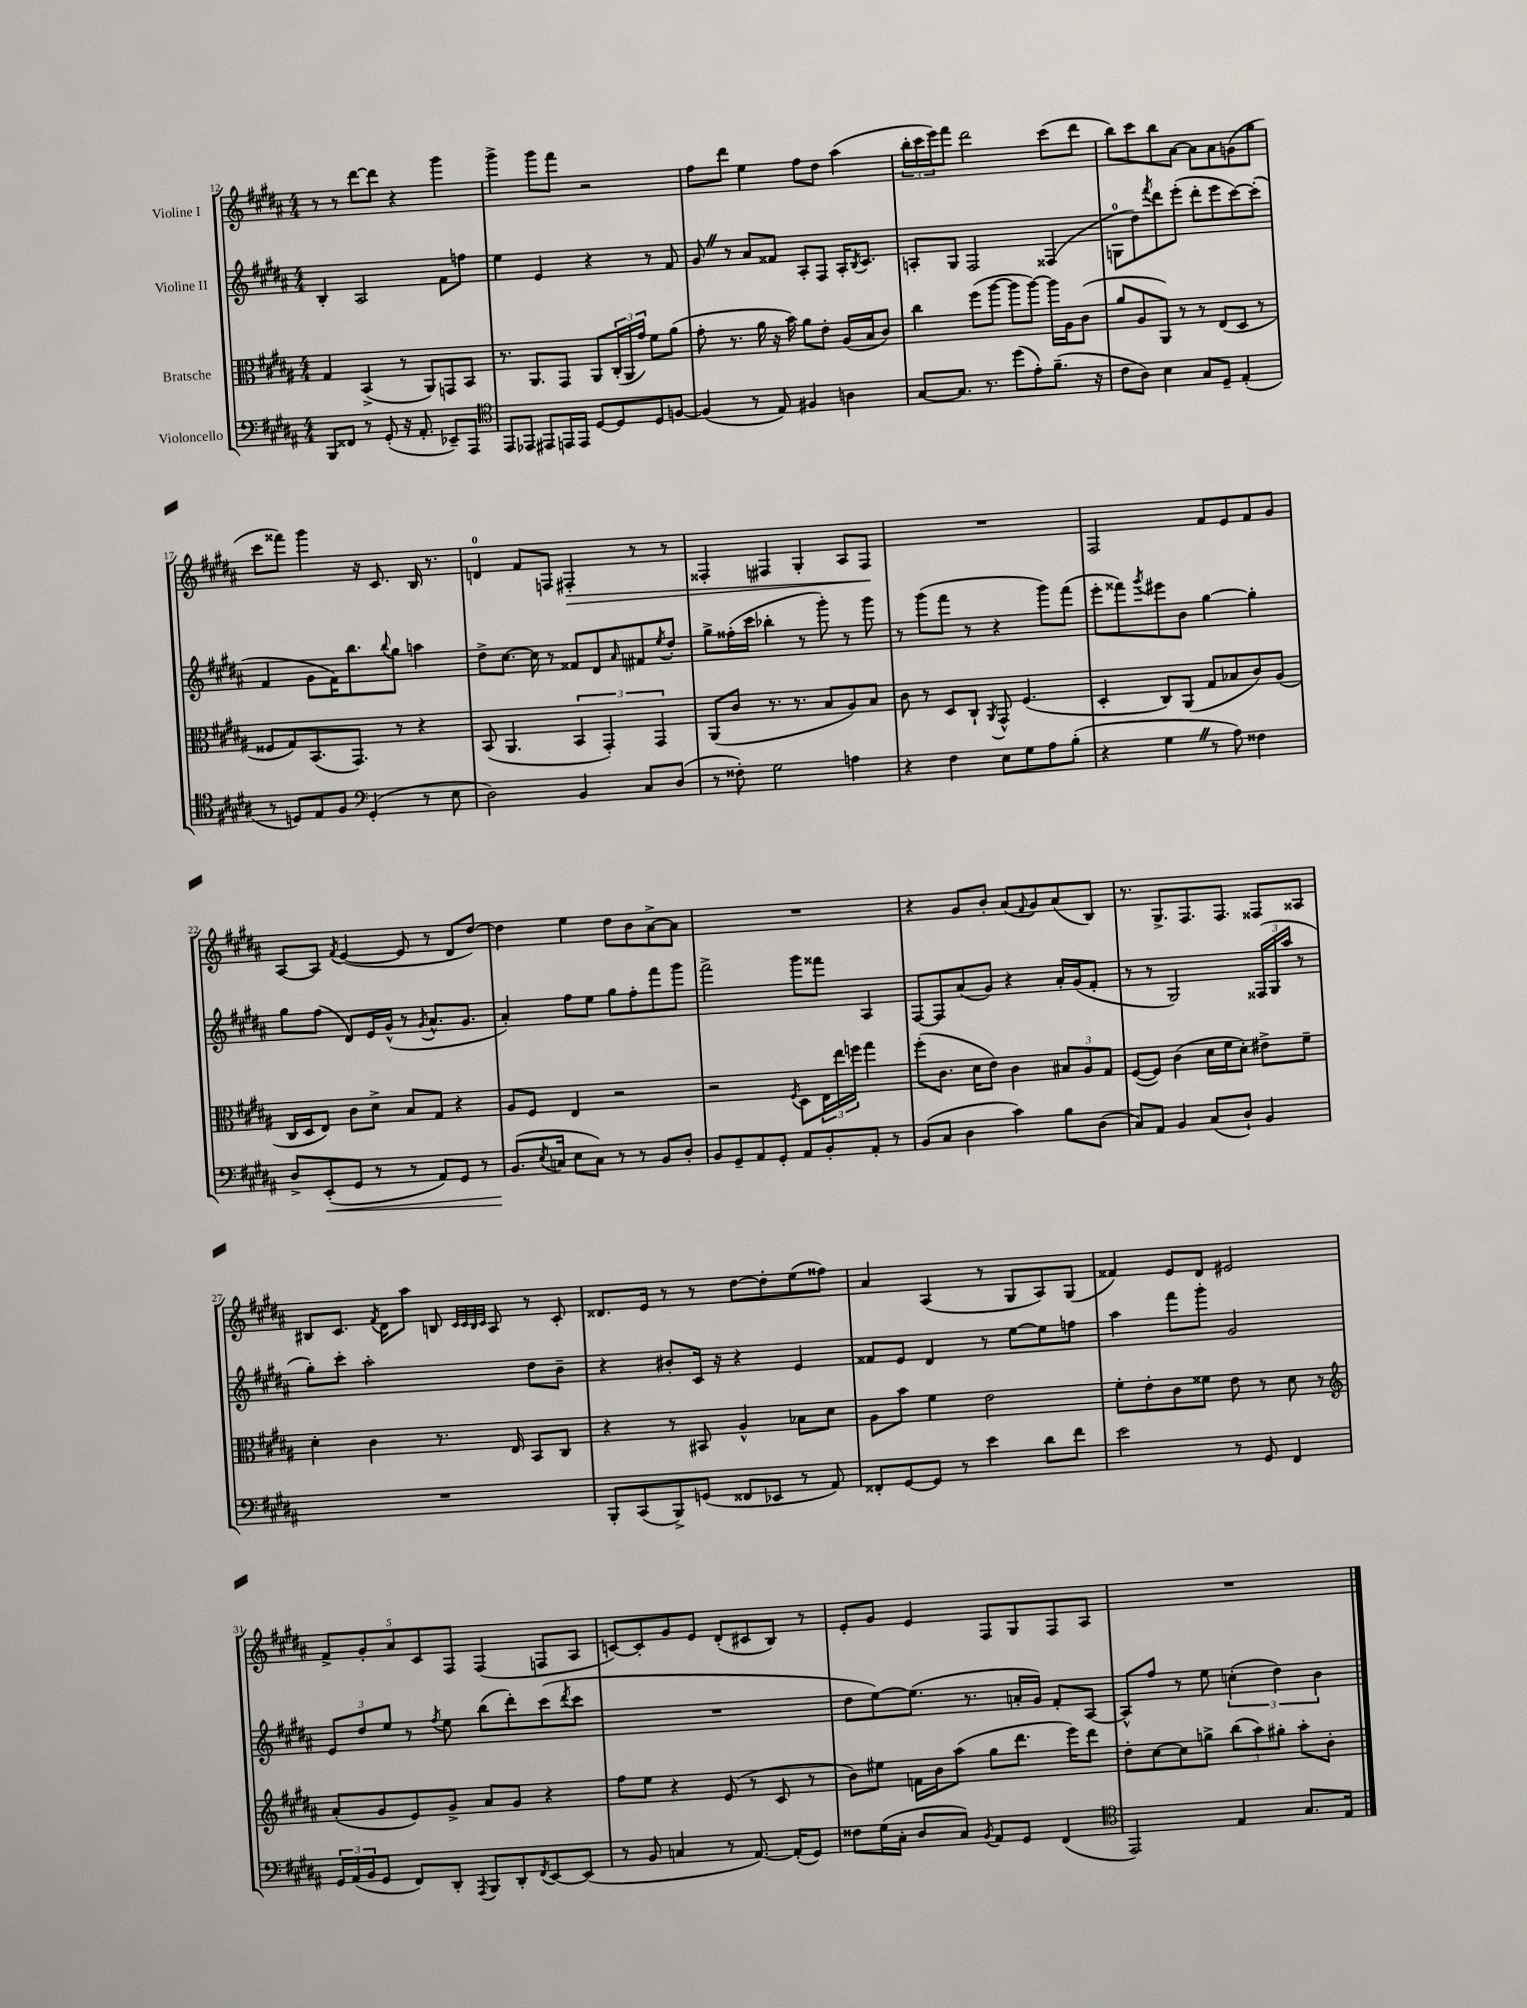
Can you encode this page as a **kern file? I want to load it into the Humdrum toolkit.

**kern	**kern	**kern	**kern
*staff4	*staff3	*staff2	*staff1
*clefF4	*clefC3	*clefG2	*clefG2
*k[f#c#g#d#a#]	*k[f#c#g#d#a#]	*k[f#c#g#d#a#]	*k[f#c#g#d#a#]
*M4/4	*M4/4	*M4/4	*M4/4
8BBB	4G#	4B'	8r
8FF##	.	.	8r
8r	(4BB^	2A#	[8ddd#
(8GG#'	.	.	8ddd#]
16r	8r	.	4r
8.AA#'	.	.	.
.	8AA#)	.	.
8EE-~)	8GG	8f#	4ggg#
8AAA#	8BB	8ff	.
=	=	=	=
*clefC4	*	*	*
8EE	8.r	4ee	4ggg#^
8EE-	.	.	.
.	8.AA#	.	.
8EE#	.	4e	8ggg#
16EE	8GG#	.	8fff#
16EE	.	.	.
[8D#	8AA#	4r	2r
8D#]	(24C#'	.	.
.	24AA#	.	.
.	24g#)	.	.
8D#	8f#	8r	.
[8F	(8a#	8f#	.
=	=	=	=
(4F]	8g#'	8g#	8ff#
.	8.r	8r	8ddd#
8r	.	8a#	4ee
.	16a#	.	.
8E)	16r	8f##	.
.	16b)	.	.
4F#	8a#	8A#'	8ff#
.	8e'	8F#	8dd#
4A	(16A#	16A#'	(4aa#
.	.	8qB	.
.	16B	8.c#	.
.	8c#)	.	.
=	=	=	=
[8G#	4cc#	8A'	24bb'
.	.	.	24ccc#
.	.	.	24eee)
8.G#]	.	8G#	8fff#
.	(8ff#	2F#	2ddd#
8.r	.	.	.
.	[8aa#	.	.
(8dd#	8aa#]	.	.
8e')	[8aa#)	.	.
(8.f#~	16aa#]	(4F##	(8ccc#
.	16A#	.	.
.	(8c#	.	8ddd#
16r	.	.	.
=	=	=	=
8c#	8a#	8G	8bb)
8A#)	8A#	8dd#)	8ccc#
.	.	8qfff#	.
4B	8AA#)	8ddd#	8bb
.	8r	(8eee'	[8a#
8G#	8r	8ddd#'	8a#]
8D#~	(8E	8eee	8a#
(4E'	8D#	[8ccc#)	(8g
.	8r	(8ccc#']	8gg#
=	=	=	=
8r	8F##	4f#	8ccc#
8D)	8G#)	.	8fff##)
8E	(8.BB	8g#	4ggg#
8F#	.	16f#)	.
.	8.GG#)	8.bb	.
*clefF4	*	*	*
(4GG#'	.	.	16r
.	.	.	8.c#
.	.	8qqbb	.
.	8r	8gg#	.
8r	4r	4aa	16B
.	.	.	8.r
8E	.	.	.
=	=	=	=
2D#)	(8BB	8dd#^	4d
.	4.AA#	[8.cc#	.
.	.	.	8f#
.	.	16cc#]	.
.	.	8r	8F
4BB	6BB	8f##	4F#'
.	.	8d#	.
.	6GG#')	.	.
.	.	16qqa#	.
8C#	.	8f#	8r
.	6GG#	.	.
.	.	8qee	.
(8D#	.	8dd#'	8r
=	=	=	=
8r	(8AA#	8gg#^	4F##'
8F##')	8c#	(16ff##'	.
.	.	16ccc#	.
2G#	8.r	4bb-'	4F#
.	8.r	.	.
.	.	8r	4G#'
.	8B	8ggg#')	.
4A	8A#)	8r	8A#
.	8B	8ggg#	8F#
=	=	=	=
4r	8c#	8r	1r
.	8r	(8ggg#	.
4F#	8D#	8fff#	.
.	8C#`	8r	.
.	8qAA#	.	.
8E	8GG#^^	4r	.
8G#	(4.F#	.	.
8A#	.	8ggg#)	.
(8B'	.	(8fff#	.
=	=	=	=
4r	4D#'	8eee'	2F#
.	.	8fff##)	.
.	.	8qggg#	.
4G#	8C#)	8eee#	.
.	(8AA#	8b	.
8r	8G#	[4gg#	8f#
8A#)	8B-	.	8e
4F##	8c#)	4gg#']	8f#
.	(8A#	.	8g#
=	=	=	=
8D#^	16C#	8gg#	[8A#
.	16D#	.	.
(8EE'	8E)	(8ff#	8A#]
.	.	.	8qf#
8GG#	8c#	8d#)	([4e
8r	8d#^	16e	.
.	.	(16g#^^	.
8r	8B	8r	8e]
.	.	8qg#	.
8AA#)	8G#	8.a#^^	8r
8GG#	4r	.	8d#
.	.	8.g#	.
8r	.	.	[8dd#)
=	=	=	=
(8.BB	8A#	4a#')	4dd#]
.	8F#	.	.
8qE	.	.	.
16C	.	.	.
8E	4E	8ff#	4ee
8C)	.	8ee	.
8r	2r	8gg#	8dd#
8r	.	8ff#'	8b
8BB	.	8fff#	[8a#^
8D#'	.	8ggg#	8a#]
=	=	=	=
8BB	2r	2fff#^	1r
8GG#~	.	.	.
8AA#	.	.	.
8GG#'	.	.	.
.	8qF#	.	.
8AA#	8D#	8ggg#	.
8BB'	24E	8fff##	.
.	24ee	.	.
.	24ff	.	.
8AA#'	4gg#	4A#	.
8r	.	.	.
=	=	=	=
(8BB	(8ff#'	[8F#	4r
8C#	8.c#	8F#]	.
4D#	.	(8a#	8g#
.	16d#	.	.
.	8e)	8g#)	8b'
4c#)	4c#	4r	(8a#
.	.	.	8qqf#
.	.	.	8g#)
8B	12B#	16a#'	(8a#
.	.	(16g#	.
.	12A#	.	.
(8D#	.	8f#'	8B)
.	12G#	.	.
=	=	=	=
8C#)	([8F#	8r	8.r
8AA#	8F#])	8r	.
.	.	.	8.G#^
4BB	(4c#	2G#)	.
.	.	.	8.F#
(8C#	16d#	.	.
.	16f#	.	8.F#
8D#`)	8d#')	.	.
4BB	8e#^	(24F##	8F##
.	.	24G#	.
.	.	24aa#	.
.	8f#~	8r	8A##
=	=	=	=
1r	4d#'	8gg#')	8B#
.	.	8ccc#'	8.c#
.	4c#	2aa#'	.
.	.	.	8qf#
.	.	.	16d#
.	.	.	8aa#
.	8.r	.	8B
.	.	.	32qqc#
.	.	.	32qqc#
.	.	.	32qqB
.	.	.	32qqc#
.	.	.	8A#
.	16E	.	.
.	8BB	8dd#	8r
.	8C#	8b~	8c#'
=	=	=	=
8BBB'	4r	4r	8.d##
(8CC#	.	.	.
.	.	.	16e
8BBB^)	8r	8b#'	8r
(8GG	8BB#	16c#	8r
.	.	16r	.
8FF##	4A#^^	4r	[8dd#
8EE-	.	.	8dd#']
8r	8B-	4e	(8ee
8AA#)	8d#	.	8ff##)
=	=	=	=
8FF##'	8A#	8f##	4a#
[8GG#	8b	8e	.
8GG#]	4f#	4d#	(4A#
8r	.	.	.
4e	2e	8r	8r
.	.	[8ee	8G#
8d#	.	8ee]	8A#)
8f#	.	8ff	(8G#
=	=	=	=
2e	8f#'	4aa#	4f##)
.	8e'	.	.
.	8c#	8fff#	8e
.	8f##	8ggg#'	8d#
8r	8e	2g#	2e#
8GG#	8r	.	.
4FF#	8d#	.	.
.	8r	.	.
=	=	=	=
*	*clefG2	*	*
24GG#	(8a#'	12e	10f#^
(24AA#	.	.	.
24BB	.	12dd#	.
.	.	.	10g#'
8GG#	8g#	.	.
.	.	12ee	.
.	.	.	10a#
8FF#)	8e)	8r	.
.	.	.	10c#
.	.	8qff#	.
8DD#'	8g#^	8ee	.
.	.	.	10F#
8qAAA#	.	.	.
8BBB	8a#	(8bb	(4F#
8DD#'	8g#	8ddd#')	.
8qFF#	.	.	.
[8EE	4r	(8ccc#	8F
.	.	8qddd#	.
(8EE]	.	8ccc#	8A#
=	=	=	=
8r	8ff#	1r	[8c)
8BB	8ee	.	8c']
4C	4r	.	8g#
.	.	.	8e
8r	(8e	.	(8d#'
[8.AA#)	8r	.	8c#
.	8c#	.	8B)
(16AA#']	.	.	.
8GG#)	8r	.	8r
=	=	=	=
8F##	8b)	8dd#	8e'
(16G#	8ee#	[8ee)	8g#
16C#'	.	.	.
8D#	16f	(8.ee]	4e
.	16b	.	.
8C#)	(8aa#	.	.
.	.	8.r	.
8qBB	.	.	.
8AA#	8gg#	.	8F#
8GG#	8.ddd#	16a'	8G#
.	.	16g#)	.
(4FF#	.	8f#'	8F#
.	16eee)	.	.
.	8ddd#	[8A#	8A#
=	=	=	=
*clefC4	*	*	*
2EE)	8dd#'	8A#^^]	1r
.	[8cc#	8ff#	.
.	8cc#]	8r	.
.	8gg^	8ee	.
4E	(12bb	(6cc'	.
.	12aa#)	.	.
.	12gg#'	6dd#)	.
8.G#	8aa#'	.	.
.	.	6b	.
.	8b'	.	.
16E	.	.	.
==	==	==	==
*-	*-	*-	*-
